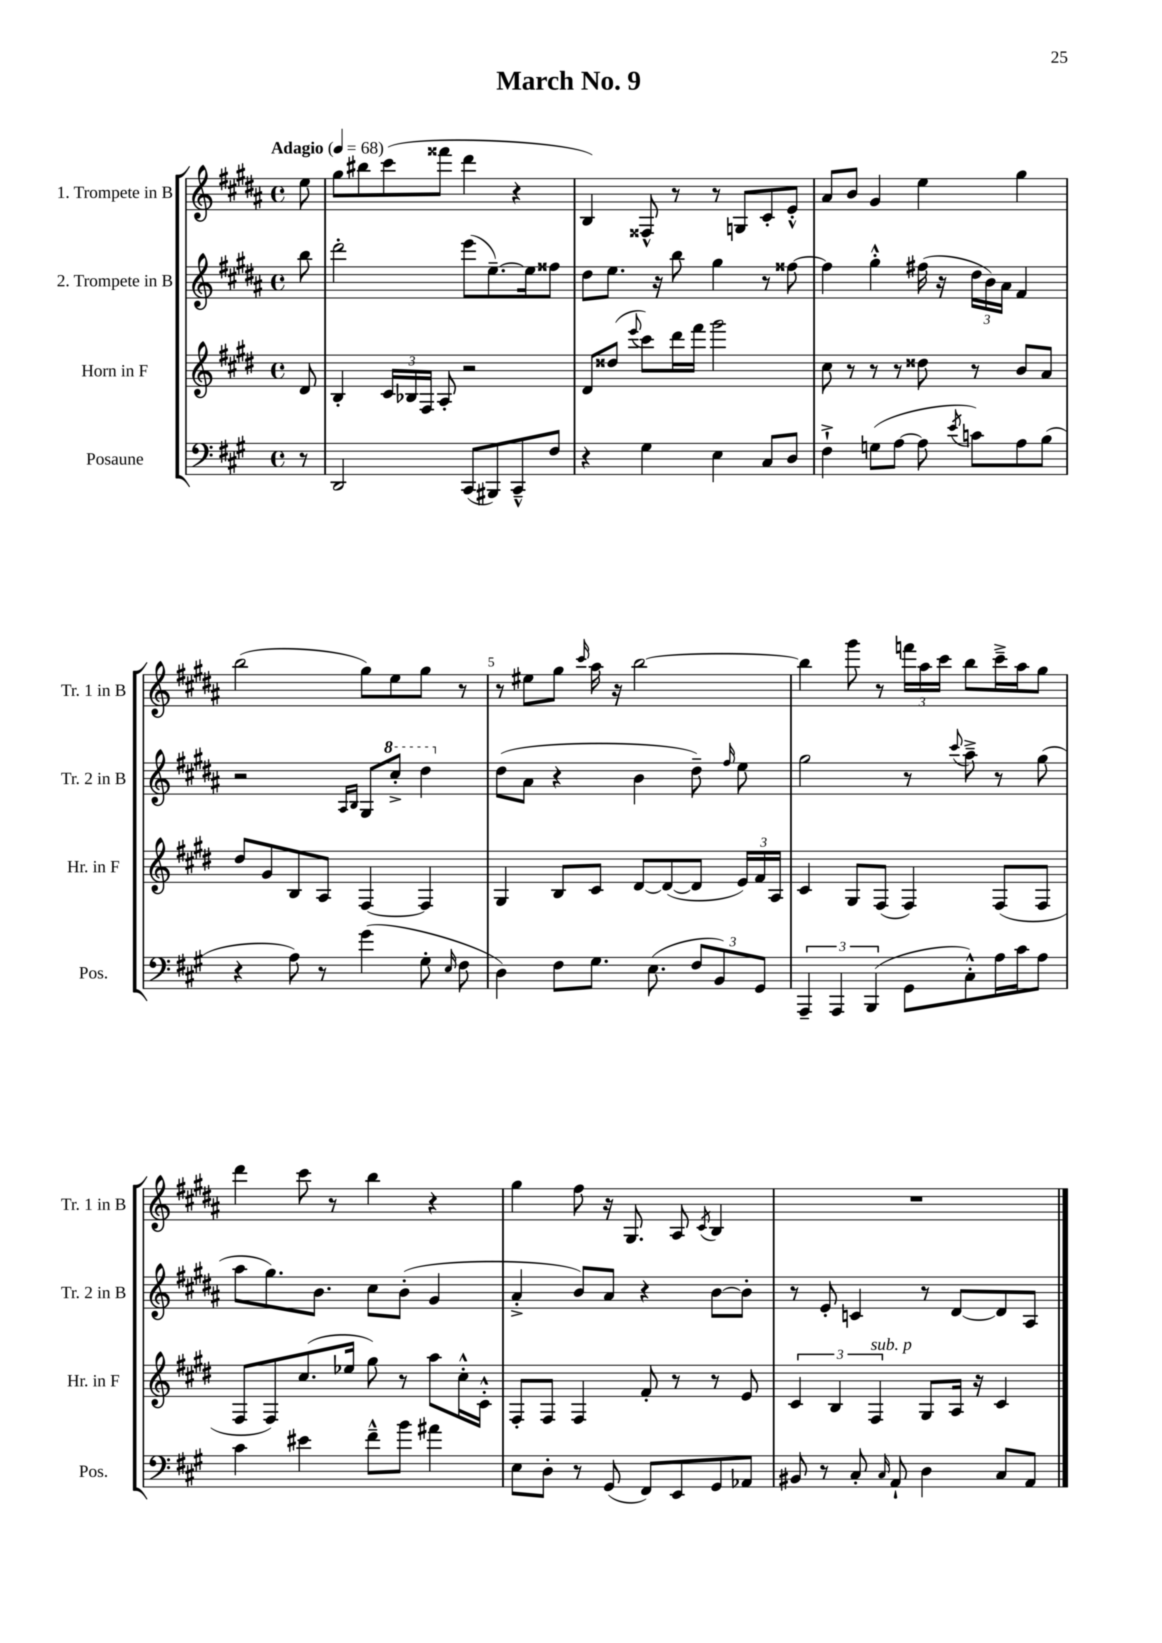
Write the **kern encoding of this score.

**kern	**kern	**kern	**kern
*part4	*part3	*part2	*part1
*staff4	*staff3	*staff2	*staff1
*I"Posaune	*I"Horn in F	*I"2. Trompete in B	*I"1. Trompete in B
*I'Pos.	*I'Hr. in F	*I'Tr. 2 in B	*I'Tr. 1 in B
*clefF4	*clefG2	*clefG2	*clefG2
*k[f#c#g#]	*k[f#c#g#d#]	*k[f#c#g#d#a#]	*k[f#c#g#d#a#]
*M4/4	*M4/4	*M4/4	*M4/4
*met(c)	*met(c)	*met(c)	*met(c)
*MM68	*MM68	*MM68	*MM68
=	=	=	=
!	!	!	!LO:TX:a:B:t=Adagio
8r	8d#/	8bb\	8ee\
=1	=1	=1	=1
2DD/	4B'/	2ddd#'\	8gg#\L
.	.	.	8bb#X\
.	24c#/LL	.	(8ccc#\
.	24B-X/	.	.
.	24F#/JJ	.	.
.	8A'/	.	8fff##X\J
(8CC#/L	2r	(8eee\L	4ddd#\
8BBB#X/)	.	[8.ee~\)	.
8CC#~^^/	.	.	4r
.	.	16ee\k]	.
8F#/J	.	8ff##X\J	.
=2	=2	=2	=2
4r	8d#/L	8dd#\L	4B/)
.	(8dd##X/J	8.ee\J	.
.	8qqeee/	.	.
4G#\	8ccc#\L)	.	8F##X^^/
.	.	16r	.
.	16ddd#\L	8bb\	8r
.	16fff#\JJ	.	.
4E\	2ggg#\	4gg#\	8r
.	.	.	8Gn/L
8C#/L	.	8r	8c#'/
8D/J	.	[8ff##X\	8e'^^/J
=3	=3	=3	=3
4F#`^\	8cc#\	4ff##\]	8a#/L
.	8r	.	8b/J
(8Gn\L	8r	4gg#'^^\	4g#/
[8A\J	8r	.	.
8A\]	8dd##X\	(16ff#X\	4ee\
.	.	16r	.
8qe/	.	.	.
8cn\L)	8r	24dd#\LL	.
.	.	24b\)	.
.	.	24a#\JJ	.
8A\	8b/L	4f#/	4gg#\
(8B\J	8a/J	.	.
!!LO:LB:g=z
=4	=4	=4	=4
4r	8dd#/L	2r	(2bb\
.	8g#/	.	.
8A\)	8B/	.	.
8r	8A/J	.	.
.	.	16qqA#/LL	.
.	.	16qqB/JJ	.
(4g#\	[4F#/	8G#/L	8gg#\L)
*	*	*8va	*
.	.	8ccc#'^/J	8ee\
8G#'\	4F#/]	4ddd#\	8gg#\J
16qqE/	.	.	.
8F#\	.	.	8r
=5	=5	=5	=5
*	*	*X8va	*
4D\)	4G#/	(8dd#\L	8r
.	.	8a#\J	8ee#X\L
8F#\L	8B/L	4r	8gg#\J
.	.	.	16qqccc#/
8.G#\J	8c#/J	.	16aa#\
.	.	.	16r
.	[8d#/L	4b\	[2bb\
(8.E\	.	.	.
.	(8d#/_	.	.
12F#/L	8d#/J]	8dd#~\)	.
12BB/)	.	.	.
.	.	16qqff#/	.
.	24e/LL)	8ee\	.
12GG#/J	24f#/	.	.
.	24A/JJ	.	.
=6	=6	=6	=6
6AAA~/	4c#/	2gg#\	4bb\]
6AAA/	.	.	.
.	8G#/L	.	8ggg#\
(6BBB/	.	.	.
.	(8F#/J	.	8r
8GG#\L	4F#/)	8r	24fffn\LL
.	.	.	24aa#\
.	.	.	24ccc#\JJ
.	.	8qqccc#/	.
8C#'^^\)	.	8aa#~^\	8bb\L
16A\L	(8F#/L	8r	16ccc#~^\L
16c#\J	.	.	16aa#\J
8A\J	8F#/J	(8gg#\	8gg#\J
!!LO:LB:g=z
=7	=7	=7	=7
4c#\	8F#/L	8aa#\L	4ddd#\
.	8F#/)	8.gg#\)	.
4e#X\	(8.cc#/	.	8ccc#\
.	.	8.b\J	.
.	.	.	8r
.	16ee-X/Jk	.	.
8f#~^^\L	8gg#\)	8cc#\L	4bb\
8b\J	8r	(8b'\J	.
4a#X\	8aa\L	4g#/	4r
.	16cc#'^^\L	.	.
.	16c#'^^\JJ	.	.
=8	=8	=8	=8
8E\L	8F#'/L	4a#'^/	4gg#\
8D'\J	8F#/J	.	.
8r	4F#/	8b/L)	8ff#\
(8GG#/	.	8a#/J	16r
.	.	.	8.G#/
8FF#/L)	8f#'/	4r	.
8EE/	8r	.	8A#/
.	.	.	8qc#/
8GG#/	8r	[8b\L	4B/
8AA-X/J	8e/	8b'\J]	.
=9	=9	=9	=9
8BB#X/	6c#/	8r	1r
8r	.	8e'/	.
.	6B/	.	.
8C#'/	.	4cn/	.
!	!LO:TX:a:i:t=sub. p	!	!
.	6F#/	.	.
16qqC#/	.	.	.
8AA`/	.	.	.
4D\	8G#/L	8r	.
.	16A/Jk	[8d#/L	.
.	16r	.	.
8C#/L	4c#/	8d#/]	.
8AA/J	.	8A#/J	.
==	==	==	==
*-	*-	*-	*-
